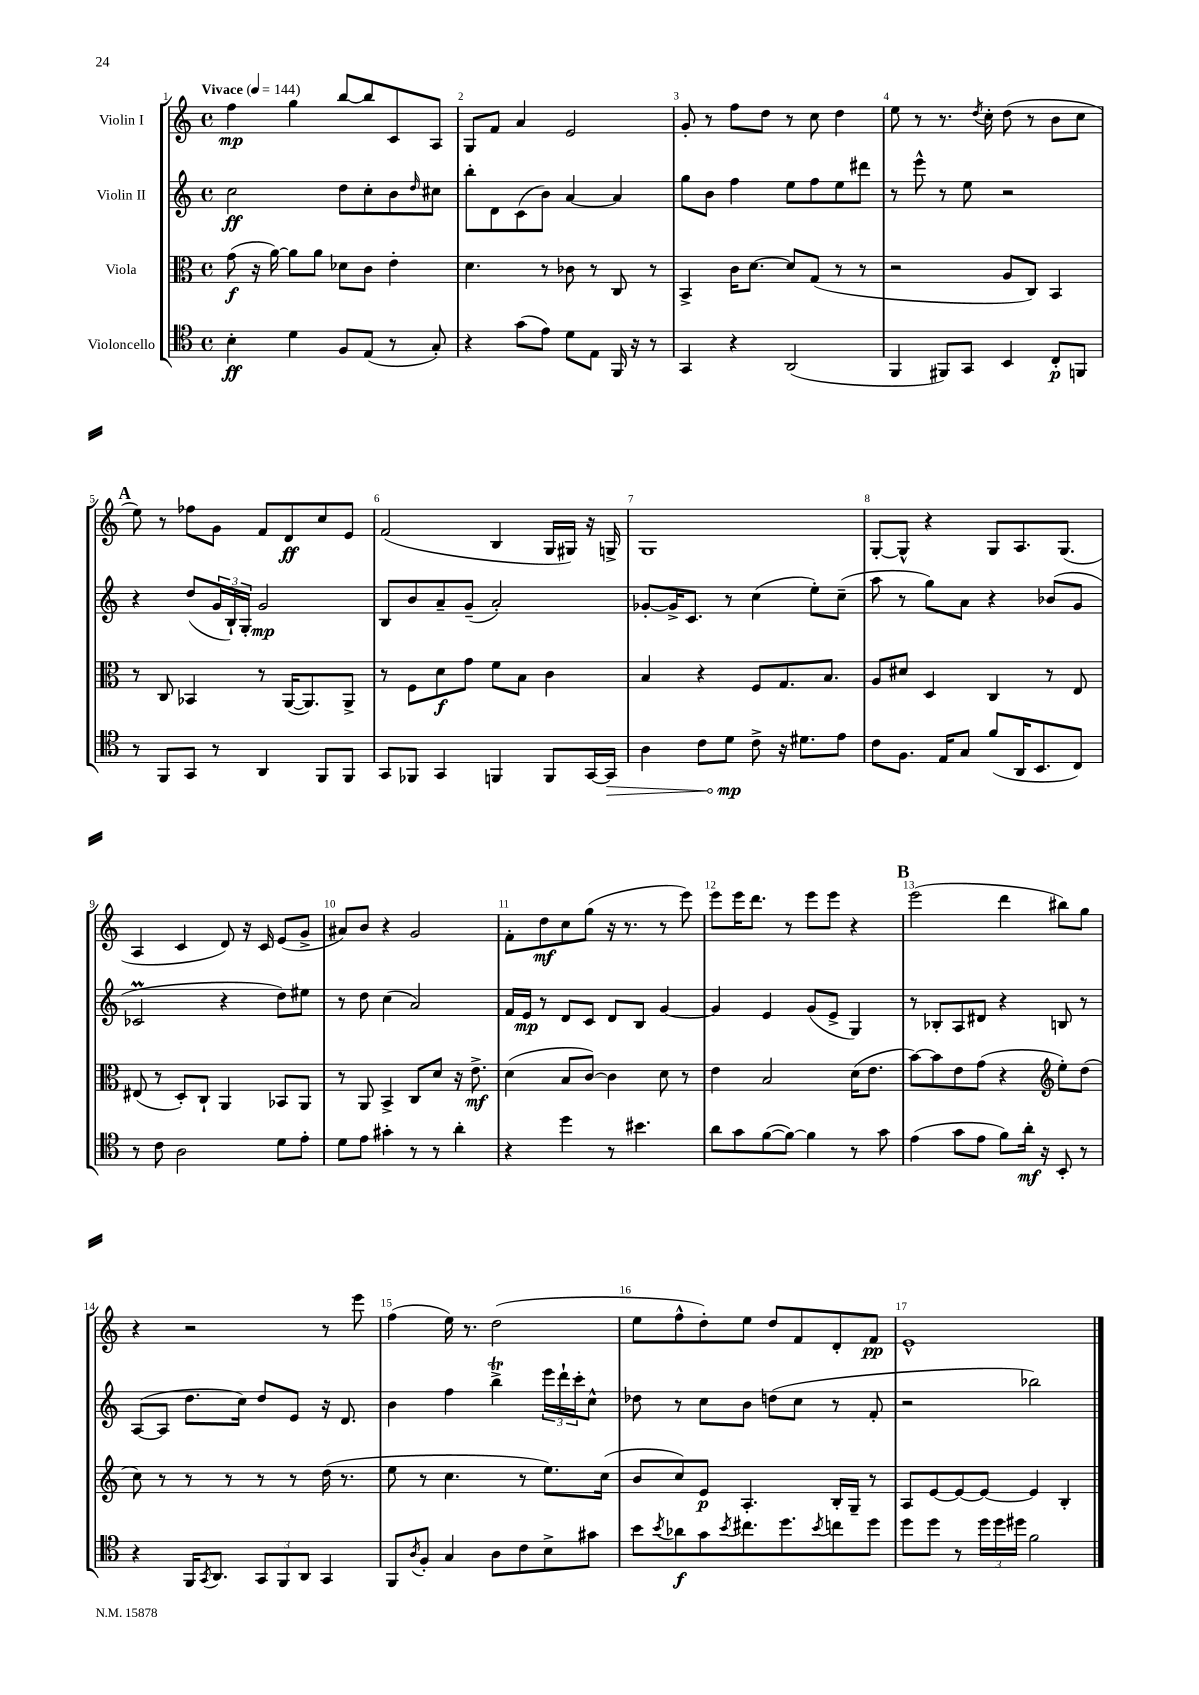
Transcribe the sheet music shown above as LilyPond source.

<<
\new StaffGroup <<
\new Staff = "s0" \with { instrumentName = "Violin I" } {
    \clef treble \key c \major \defaultTimeSignature \time 4/4 \tempo "Vivace" 4 = 144
    f''4\mp g''4 b''8~ b''8 c'8 a8 |
    g8 f'8 a'4 e'2 |
    g'8-. r8 f''8 d''8 r8 c''8 d''4 |
    e''8 r8 r8. \acciaccatura { d''8 } c''16-. d''8( r8 b'8 c''8 |
    \mark \markup { \bold "A" } e''8) r8 fes''8 g'8 f'8 d'8\ff c''8 e'8 |
    f'2( b4 g16 gis16) r16 g16-> |
    g1 |
    g8~-. g8-^ r4 g8 a8. g8.( |
    a4 c'4 d'8) r16 c'16 e'8( g'8-> |
    ais'8) b'8 r4 g'2 |
    f'8-. d''8\mf c''8 g''8( r16 r8. r8 e'''8) |
    e'''8 e'''16 d'''8. r8 e'''8 e'''8 r4 |
    \mark \markup { \bold "B" } e'''2( d'''4 bis''8) g''8 |
    r4 r2 r8 e'''8 |
    f''4( e''16) r8. d''2( |
    e''8 f''8-^ d''8-.) e''8 d''8 f'8 d'8-. f'8\pp |
    e'1-^ \bar "|." |
}
\new Staff = "s1" \with { instrumentName = "Violin II" } {
    \clef treble \key c \major \defaultTimeSignature \time 4/4
    c''2\ff d''8 c''8-. b'8 \grace { d''16 } cis''8 |
    b''8-. d'8 c'8( b'8) a'4~ a'4 |
    g''8 b'8 f''4 e''8 f''8 e''8 dis'''8 |
    r8 e'''8-^ r8 e''8 r2 |
    \mark \markup { \bold "A" } r4 d''8( \tuplet 3/2 { g'16 b16-!) g16-. } g'2\mp |
    b8 b'8 a'8-- g'8--( a'2-.) |
    ges'8~-. ges'16-> c'8. r8 c''4( e''8-.) c''8--( |
    a''8 r8 g''8) a'8 r4 bes'8( g'8 |
    ces'2\prall r4 d''8) eis''8 |
    r8 d''8 c''4( a'2) |
    f'16 e'16\mp r8 d'8 c'8 d'8 b8 g'4~ |
    g'4 e'4 g'8( e'8-> g4) |
    \mark \markup { \bold "B" } r8 bes8-. a8 dis'8 r4 b8 r8 |
    a8~( a8 d''8. c''16) d''8 e'8 r16 d'8. |
    b'4 f''4 b''4->\trill \tuplet 3/2 { e'''16 d'''16-! c'''16-. } c''8-^ |
    des''8 r8 c''8 b'8 d''8( c''8 r8 f'8-. |
    r2 bes''2) \bar "|." |
}
\new Staff = "s2" \with { instrumentName = "Viola" } {
    \clef alto \key c \major \defaultTimeSignature \time 4/4
    g'8\f( r16 a'16~) a'8 a'8 des'8 c'8 e'4-. |
    d'4. r8 ces'8 r8 c8 r8 |
    b,4-> c'16 d'8.~ d'8 g8( r8 r8 |
    r2 a8 c8) b,4 |
    \mark \markup { \bold "A" } r8 c8 bes,4 r8 a,16~( a,8.) a,8-> |
    r8 f8 d'8\f g'8 f'8 b8 c'4 |
    b4 r4 f8 g8. b8. |
    a8 dis'8 d4 c4 r8 e8 |
    eis8( r8 d8-.) c8-! a,4 bes,8 a,8 |
    r8 a,8 b,4-> c8 d'8 r16 e'8.->\mf |
    d'4( b8 c'8~) c'4 d'8 r8 |
    e'4 b2 d'16( e'8. |
    \mark \markup { \bold "B" } b'8~) b'8 e'8 g'8( r4 \clef treble e''8-.) d''8( |
    c''8) r8 r8 r8 r8 r8 d''16( r8. |
    e''8 r8 c''4. r8 e''8.) c''16( |
    b'8 c''8) e'8\p a4.-. b16-. g16-- r8 |
    a8 e'8~ e'8~ e'8~ e'4 b4-. \bar "|." |
}
\new Staff = "s3" \with { instrumentName = "Violoncello" } {
    \clef tenor \key c \major \defaultTimeSignature \time 4/4
    b4-.\ff d'4 f8 e8( r8 g8-.) |
    r4 g'8( e'8) d'8 e8 f,16 r16 r8 |
    g,4 r4 a,2( |
    f,4 fis,8) g,8 b,4 c8-.\p f,8 |
    \mark \markup { \bold "A" } r8 f,8 g,8 r8 a,4 f,8 f,8 |
    g,8 fes,8 g,4 f,4 f,8 g,16~ \once \override Hairpin.circled-tip = ##t g,16\> |
    a4 c'8 d'8\mp\! c'8-> r16 dis'8. e'8 |
    c'8 f8. e16 g8 f'8( a,16 b,8. c8) |
    r8 c'8 a2 d'8 e'8-. |
    d'8 e'8 gis'4-. r8 r8 a'4-. |
    r4 d''4 r8 bis'4. |
    a'8 g'8 f'8~( f'8~) f'4 r8 g'8 |
    \mark \markup { \bold "B" } e'4( g'8 e'8 f'8) a'16-.\mf r16 b,8-. r8 |
    r4 f,16 \acciaccatura { g,8 } a,8. \tuplet 3/2 { g,8 f,8 a,8 } g,4 |
    f,8 \acciaccatura { a8 } f8-. g4 a8 c'8 b8-> gis'8 |
    b'8 \acciaccatura { b'8 } aes'8\f g'8 \acciaccatura { b'8 } cis''8. d''8. \acciaccatura { b'8 } c''8 d''8 |
    d''8 d''8 r8 \tuplet 3/2 { d''16 d''16 dis''16 } f'2 \bar "|." |
}
>>
>>
\layout { \context { \Score \override BarNumber.break-visibility = ##(#f #t #t) barNumberVisibility = #all-bar-numbers-visible } }
